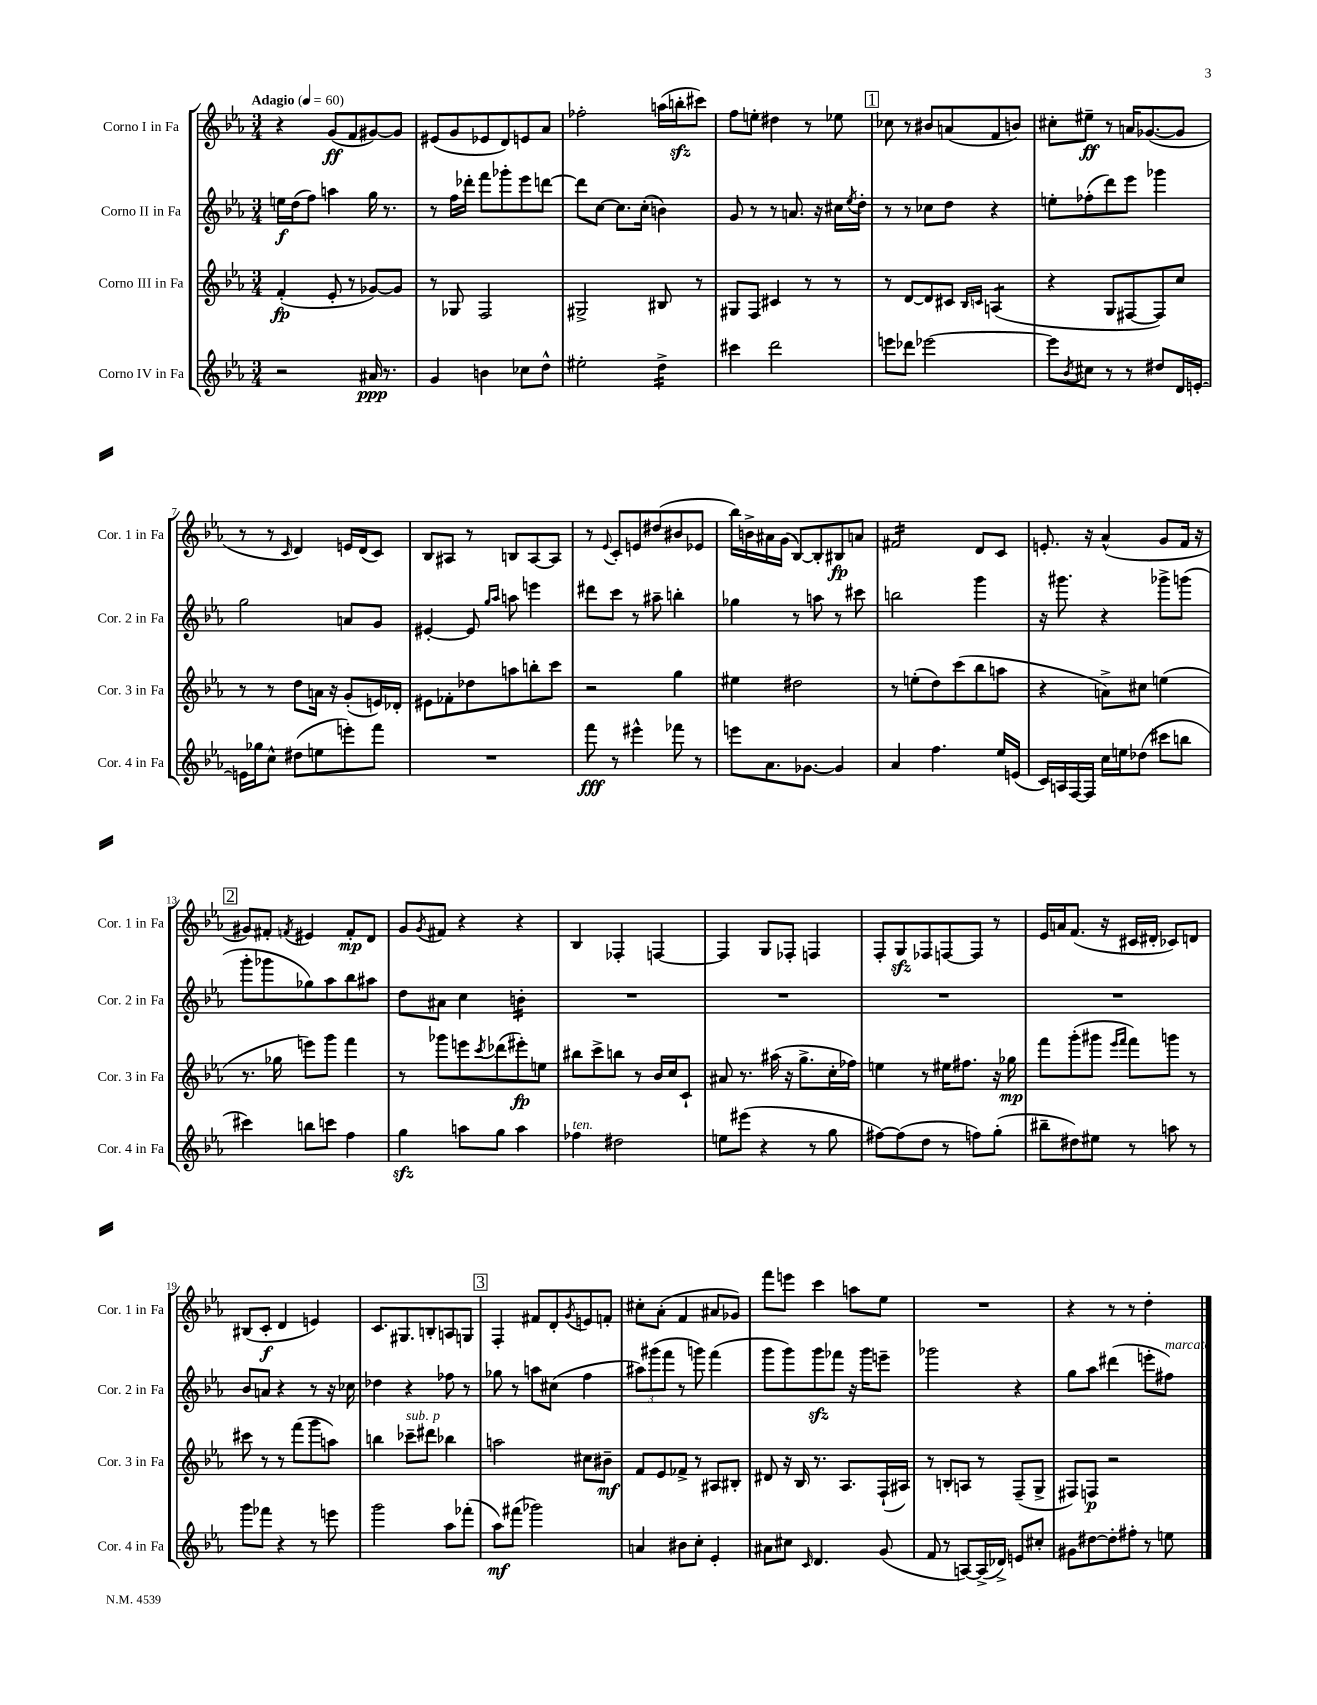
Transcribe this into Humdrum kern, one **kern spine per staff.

**kern	**kern	**kern	**kern
*staff4	*staff3	*staff2	*staff1
*clefG2	*clefG2	*clefG2	*clefG2
*k[b-e-a-]	*k[b-e-a-]	*k[b-e-a-]	*k[b-e-a-]
*M3/4	*M3/4	*M3/4	*M3/4
*MM60	*MM60	*MM60	*MM60
2r	(4f'/	16ee\LL	4r
.	.	(16dd\J	.
.	.	8ff\J)	.
.	8e-'/	4aa\	(8g/L
.	8r	.	8f/
16a#/	[8g-/L)	16gg\	[8g#/)
8.r	.	8.r	.
.	8g-/]J	.	8g#/]J
=	=	=	=
4g/	8r	8r	(8e#/L
.	8G-/	16ff\LL	8g/
.	.	16ddd-'\JJ	.
4b\	2F/	8fff\L	8e-/
.	.	8ggg-'\	8d/)
8cc-\L	.	8eee-\	8e/
8dd^^\J	.	[8ddd\J	8a-/J
=	=	=	=
2ee#'\	2G#^/	8ddd\]L	2ff-'\
.	.	[8cc\J	.
.	.	8.cc\]L	.
.	.	(16cc'\Jk	.
4dd^\	8B#/	4b\)	(16aa\LL
.	.	.	16bb'\J
.	8r	.	8ccc#\J)
=	=	=	=
4ccc#\	8G#/L	8g/	8ff\L
.	8F/J	8r	8ee'\J
2ddd\	4c#/	8r	4dd#\
.	.	8.a/	.
.	8r	.	8r
.	.	16r	.
.	8r	16cc#\LL	8ee-\
.	.	8qee-/	.
.	.	16dd'\JJ	.
=	=	=	=
8eee\L	8r	8r	8cc-\
8ddd-\J	[8d/L	8r	8r
[2eee-\	8d/]	8cc-\L	8b#/L
.	8c#/J	8dd\J	(8a/
.	16qqB-/LL	.	.
.	16qqc/JJ	.	.
.	(4A/	4r	8f/
.	.	.	8b/J)
=	=	=	=
8eee-\]L	4r	8ee'\L	8cc#'\L
8qb-/	.	.	.
8cc#\J	.	(8ff-'\	8ee#~\J
8r	8G/L	8ddd\)	8r
8r	[8F#/	8eee-\J	16a/LK
.	.	.	([8.g-/
8dd#/L	8F#/])	4ggg-\	.
16d/L	8cc/J	.	8g-/]J
[16e'/JJ	.	.	.
=	=	=	=
16e\]LL	8r	2gg\	8r
16gg-\J	.	.	.
8cc^^\J	8r	.	8r
.	.	.	16qqc/
(8dd#\L	8dd\L	.	4d/)
8ee\	16a\Jk	.	.
.	16r	.	.
8eee'\)	(8g'/L	8a/L	16e/LL
.	.	.	(16d/J
8fff\J	16e/L)	8g/J	8c/J)
.	16d-'/JJ	.	.
=	=	=	=
2.r	8e#\L	[4e#'/	8B-/L
.	8f-'\	.	8A#/J
.	8dd-\	8e#/]	8r
.	.	16qqgg/LL	.
.	.	16qqaa-/JJ	.
.	8aa\	8aa\	8B/L
.	8bb'\	4eee\	[8A#/
.	8ccc\J	.	8A#/]J
=	=	=	=
8fff\	2r	8ddd#\L	8r
.	.	.	8qqe-/
8r	.	8ccc\J	8c'/L
4eee#^^\	.	8r	8e/
.	.	8aa#~\	(8dd#/
8fff-\	4gg\	4bb'\	8b#/
8r	.	.	8e-/J
=	=	=	=
8eee\L	4ee#\	4gg-\	16bb-\LL)
.	.	.	16b^\
8.a-\	.	.	16a#\
.	.	.	(16g\JJ
.	2dd#\	8r	[8B-/L)
[8.g-\J	.	.	.
.	.	8aa\	8B-'/]
4g-/]	.	8r	8B#/
.	.	8ccc#\	8a/J
=	=	=	=
4a-/	8r	2bb\	2f#/
.	(8ee'\L	.	.
4.ff\	8dd\)	.	.
.	(8ccc\	.	.
.	8bb-\	4ggg\	8d/L
16ee-/LL	8aa\J	.	8c/J
(16e/JJ	.	.	.
=	=	=	=
16c/LL)	4r	16r	8.e'/
16A/	.	8.ggg#\	.
[16F/	.	.	.
16F/]JJ	.	.	16r
16cc\LL	8a^\L)	4r	(4a-^^/
16ee\J	.	.	.
(8dd-\J	8cc#\J	.	.
8ccc#\L	(4ee\	8ggg-^\L	8g/L
8bb\J	.	(8ggg\J	16f/Jk
.	.	.	16r
=	=	=	=
4ccc#\)	8.r	8ggg'\L	8g#/L)
.	.	8ggg-\	8f#'/J
.	16gg-\	.	.
.	.	.	8qf/
8bb\L	8eee\L)	8gg-\)	4e#/
8ccc\J	8ggg\J	8aa-\	.
4ff\	4fff\	8bb-\	8f'/L
.	.	8aa#\J	8d/J
=	=	=	=
4gg\	8r	8dd\L	8g/L
.	.	.	8qg/
.	8ggg-\L	8a#\J	8f#/J
8aa\L	8eee\	4cc\	4r
.	8qccc/	.	.
8gg\J	(8ddd-\	.	.
4aa\	8eee#'\)	4b'\	4r
.	8ee\J	.	.
=	=	=	=
4ff-\	8bb#\L	2.r	4B-/
.	8ccc^\	.	.
2dd#\	8bb\J	.	4F-'/
.	8r	.	.
.	16b-/LL	.	[4F/
.	16cc/J	.	.
.	8c`/J	.	.
=	=	=	=
8ee\L	8a#/	2.r	4F/]
(8eee#\J	8.r	.	.
4r	.	.	8G/L
.	(16aa#\	.	.
.	16r	.	8F-'/J
.	8.gg^\L	.	.
8r	.	.	4F/
8gg\	16cc'\L	.	.
.	16ff-\JJ)	.	.
=	=	=	=
[8ff#\L)	4ee\	2.r	8F'/L
(8ff#\]	.	.	8G/
8dd\J	8r	.	8F-/
8r	16ee#\LK	.	[8F/
.	8.ff#\J	.	.
8ff\L)	.	.	8F/]J
(8gg'\J	16r	.	8r
.	16gg-\	.	.
=	=	=	=
8bb#~\L	8fff\L	2.r	16e-/LL
.	.	.	16a/J
8dd#\)	(8ggg'\	.	(8.f/J
8ee#\J	8ggg#\J	.	.
.	.	.	16r
.	16qqeee-/LL	.	.
.	16qqfff/JJ	.	.
8r	8fff\L)	.	16c#/LL
.	.	.	16d#'/JJ
8aa\	8ggg\J	.	8c-/L)
8r	8r	.	8d/J
=	=	=	=
8ggg\L	8ccc#\	8b-/L	(8B#/L
8fff-\J	8r	8a/J	8c'/J
4r	8r	4r	4d/
.	(8fff\L	.	.
8r	8ggg\	8r	4e/)
8eee\	8aa\J)	16r	.
.	.	16cc-\	.
=	=	=	=
2ggg\	4bb\	4dd-\	8.c/L
.	.	.	8.G#/
.	8ccc-~\L	4r	.
.	8ddd#\J	.	8B'/
8aa-\L	4bb-\	8ff-\	8A/
(8fff-'\J	.	8r	8G/J
=	=	=	=
8aa-\L)	2aa\	8gg-\	4F'/
(8fff#\J	.	8r	.
2ggg-\)	.	8aa\L	8f#/L
.	.	(8cc#\J	8d'/
.	.	.	8qg/
.	8cc#\L	4ff\	8e/
.	8b#~\J	.	8f'/J
=	=	=	=
4a/	8f/L	12aa#\L)	8cc#'\L
.	.	(12ggg#\	.
.	8e-/	.	(8a-'\J
.	.	12fff\J	.
8b#\L	8f-^/J	8r	4f/
8cc'\J	8r	8ggg\)	.
4e-'/	8A#/L	(4fff\	8a#/L
.	8B#'/J	.	8g-/J)
=	=	=	=
8a#\L	8d#/	8ggg\L	8fff\L
8cc#\J	16r	8ggg\)	8eee\J
.	16B-/	.	.
16qqc/	.	.	.
4.d/	8.r	8ggg\	4ccc\
.	.	8fff-\J	.
.	8.A-/L	.	.
.	.	16r	8aa\L
.	.	16ggg\LK	.
(8g/	(16F`/L	8eee~\J	8ee-\J
.	16A#/JJ)	.	.
=	=	=	=
8f/	8r	2ggg-\	2.r
8r	8B'/L	.	.
[8A/L)	8A/J	.	.
(16A^/]L	8r	.	.
16d-^/JJ)	.	.	.
8e/L	(8F~/L	4r	.
8cc#'/J	8G^/J	.	.
=	=	=	=
8g#\L	8F#/L)	8gg\L	4r
[8dd#\	8F/J	8aa-\J	.
8dd#'\]	2r	(4ddd#\	8r
8ff#'\J	.	.	8r
8r	.	8eee'\L	4dd'\
8ee\	.	8ff#\J)	.
==	==	==	==
*-	*-	*-	*-
